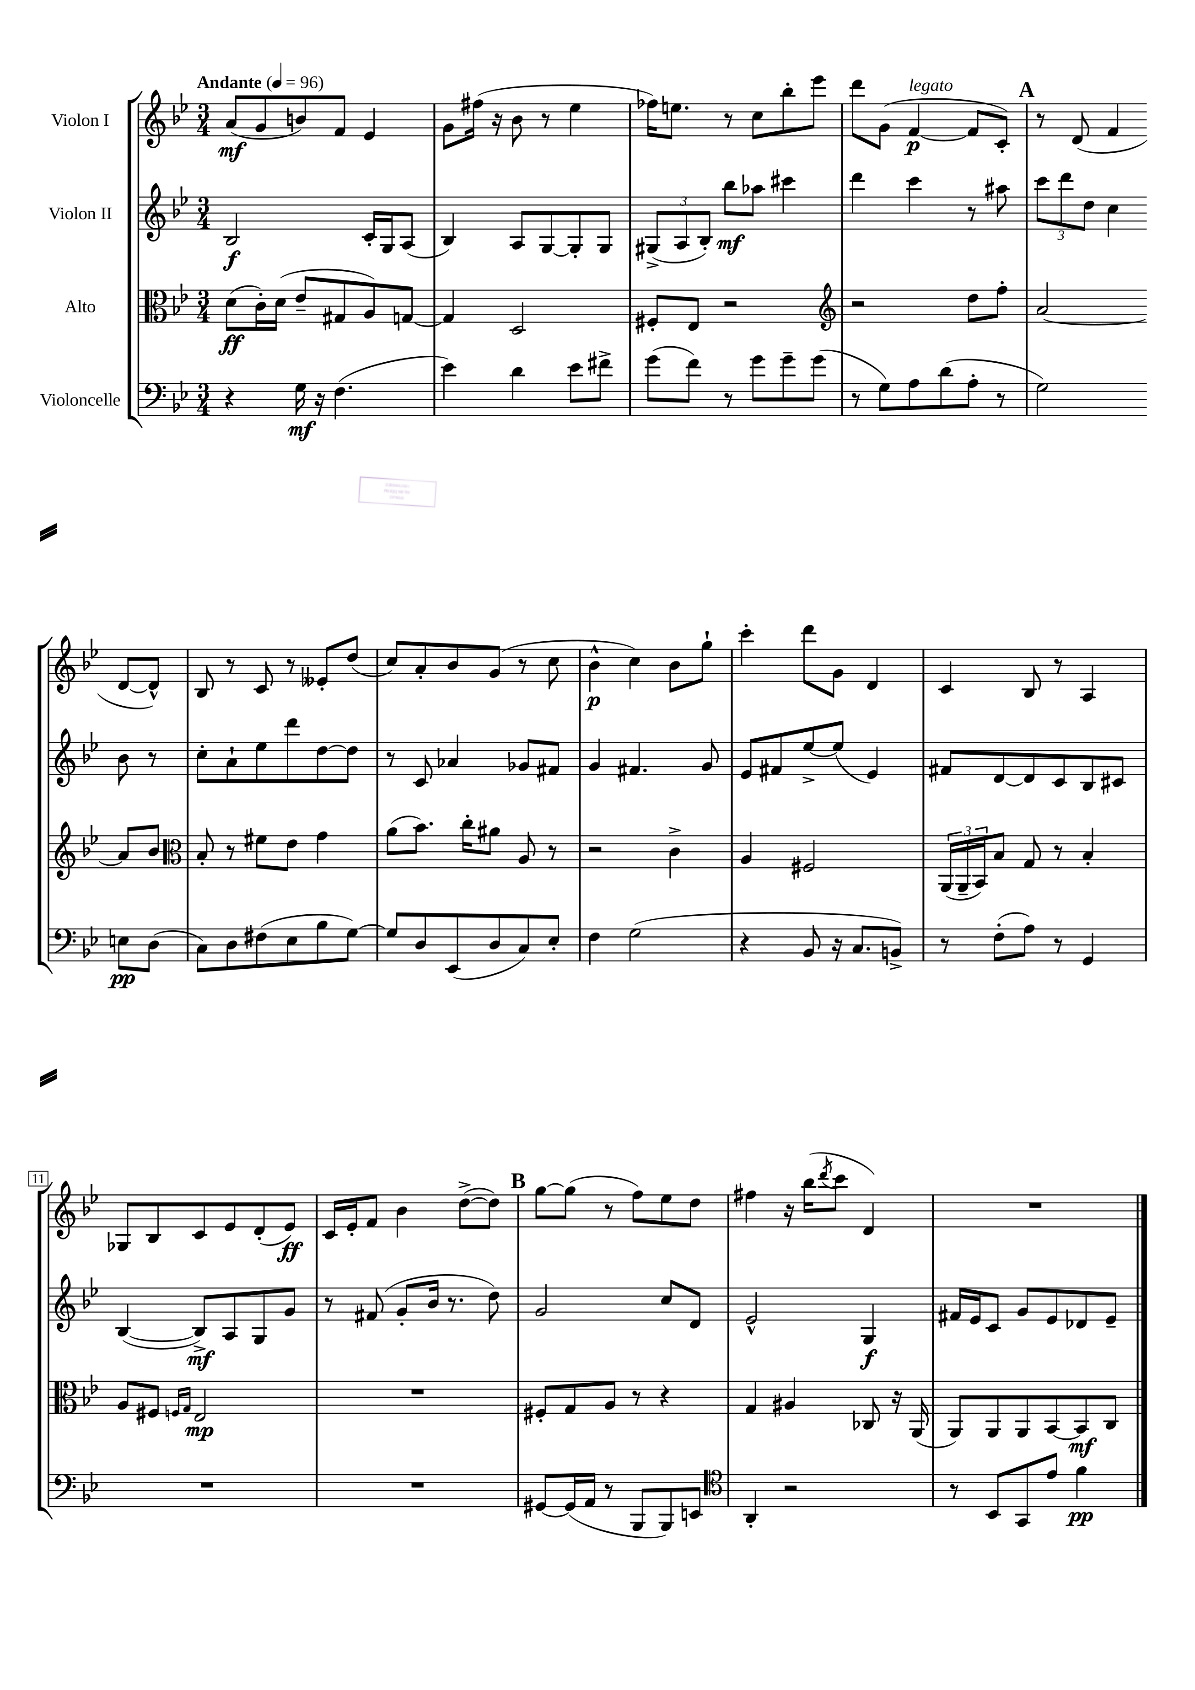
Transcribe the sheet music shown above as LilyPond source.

<<
\new StaffGroup <<
\new Staff = "s0" \with { instrumentName = "Violon I" } {
    \clef treble \key bes \major \numericTimeSignature \time 3/4 \tempo "Andante" 4 = 96
    a'8\mf( g'8 b'8) f'8 ees'4 |
    g'8 fis''16( r16 bes'8 r8 ees''4 |
    fes''16) e''8. r8 c''8 bes''8-. ees'''8 |
    d'''8 g'8( f'4~\p^\markup { \italic "legato" } f'8 c'8-.) |
    \mark \markup { \bold "A" } r8 d'8( f'4 d'8~ d'8-^) |
    bes8 r8 c'8 r8 eeses'8-. d''8( |
    c''8) a'8-. bes'8 g'8( r8 c''8 |
    bes'4-^\p c''4) bes'8 g''8-! |
    c'''4-. d'''8 g'8 d'4 |
    c'4 bes8 r8 a4 |
    ges8 bes8 c'8 ees'8 d'8-.( ees'8\ff) |
    c'16 ees'16-. f'8 bes'4 d''8~->( d''8) |
    \mark \markup { \bold "B" } g''8~ g''8( r8 f''8) ees''8 d''8 |
    fis''4 r16 bes''16( \acciaccatura { d'''8 } c'''8 d'4) |
    R2. \bar "|." |
}
\new Staff = "s1" \with { instrumentName = "Violon II" } {
    \clef treble \key bes \major \numericTimeSignature \time 3/4
    bes2\f c'16-. g16 a8( |
    bes4) a8 g8~ g8-. g8 |
    \tuplet 3/2 { gis8->( a8 bes8-.) } bes''8\mf aes''8 cis'''4 |
    d'''4 c'''4 r8 ais''8 |
    \mark \markup { \bold "A" } \tuplet 3/2 { c'''8 d'''8 d''8 } c''4 bes'8 r8 |
    c''8-. a'8-! ees''8 d'''8 d''8~ d''8 |
    r8 c'8 aes'4 ges'8 fis'8 |
    g'4 fis'4. g'8 |
    ees'8 fis'8 ees''8~-> ees''8( ees'4) |
    fis'8 d'8~ d'8 c'8 bes8 cis'8 |
    bes4~( bes8->\mf) a8 g8 g'8 |
    r8 fis'8( g'8-. bes'16 r8. d''8) |
    \mark \markup { \bold "B" } g'2 c''8 d'8 |
    ees'2-^ g4\f |
    fis'16 ees'16 c'8 g'8 ees'8 des'8 ees'8-- \bar "|." |
}
\new Staff = "s2" \with { instrumentName = "Alto" } {
    \clef alto \key bes \major \numericTimeSignature \time 3/4
    d'8\ff( c'16-.) d'16( ees'8-- gis8 a8) g8~ |
    g4 d2 |
    fis8-. ees8 r2 |
    \clef treble r2 d''8 f''8-. |
    \mark \markup { \bold "A" } a'2~ a'8 bes'8 |
    \clef alto bes8-. r8 fis'8 ees'8 g'4 |
    a'8( bes'8.) c''16-. ais'8 a8 r8 |
    r2 c'4-> |
    a4 fis2 |
    \tuplet 3/2 { a,16( a,16-- bes,16) } bes8 g8 r8 bes4-. |
    a8 fis8 \grace { f16 g16 } ees2\mp |
    R2. |
    \mark \markup { \bold "B" } fis8-. g8 a8 r8 r4 |
    g4 ais4 ces8 r16 a,16( |
    a,8) a,8 a,8 bes,8~ bes,8\mf c8 \bar "|." |
}
\new Staff = "s3" \with { instrumentName = "Violoncelle" } {
    \clef bass \key bes \major \numericTimeSignature \time 3/4
    r4 g16\mf r16 f4.( |
    ees'4) d'4 ees'8 fis'8-> |
    g'8( f'8) r8 g'8 g'8-- g'8( |
    r8 g8) a8 d'8( a8-. r8 |
    \mark \markup { \bold "A" } g2) e8\pp d8( |
    c8) d8 fis8( ees8 bes8 g8~) |
    g8 d8 ees,8( d8 c8) ees8-. |
    f4 g2( |
    r4 bes,8 r16 c8. b,8->) |
    r8 f8-.( a8) r8 g,4 |
    R2. |
    R2. |
    \mark \markup { \bold "B" } gis,8~ gis,16( a,16 r8 bes,,8 bes,,8) e,8 |
    \clef tenor a,4-. r2 |
    r8 bes,8 g,8 ees'8 f'4\pp \bar "|." |
}
>>
>>
\layout { \context { \Score \override BarNumber.stencil = #(make-stencil-boxer 0.1 0.3 ly:text-interface::print) } }
